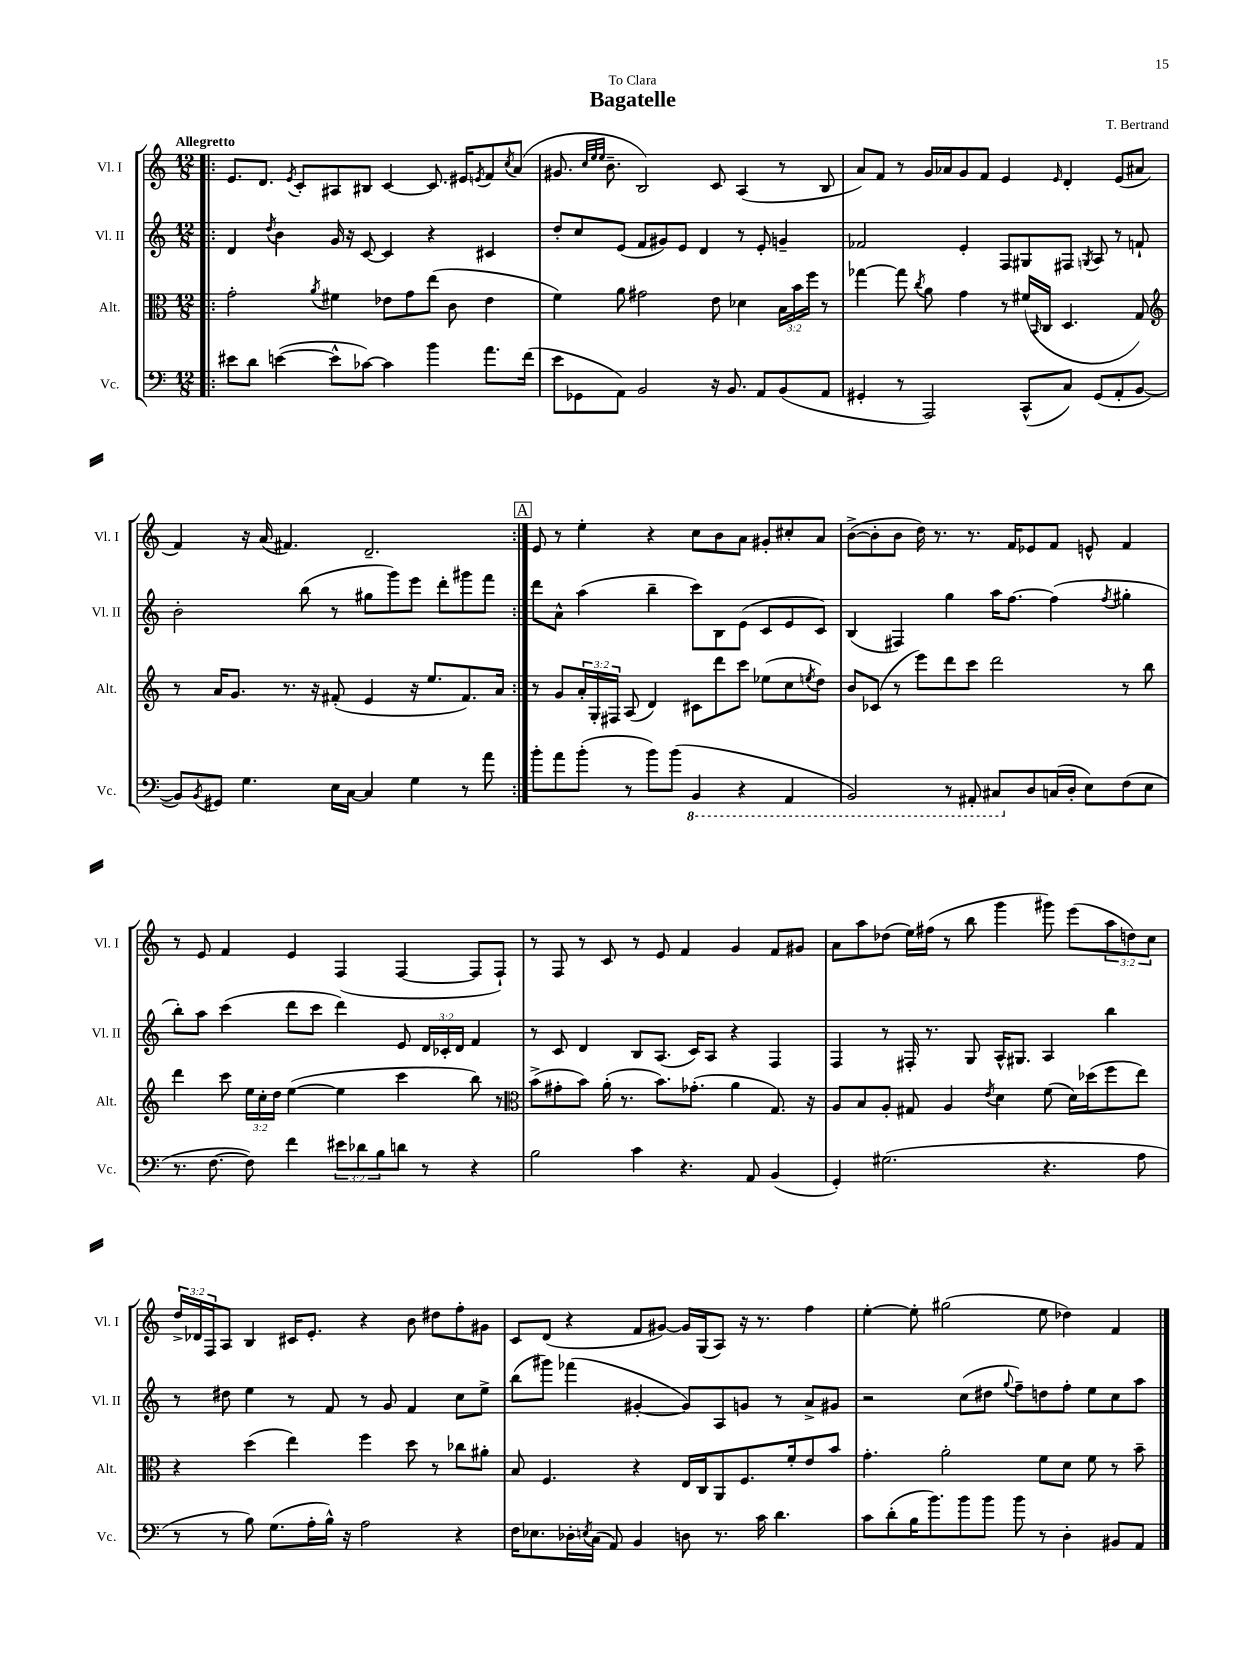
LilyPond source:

\header { title = "Bagatelle" composer = "T. Bertrand" dedication = "To Clara" }
<<
\new StaffGroup <<
\new Staff = "s0" \with { instrumentName = "Vl. I" shortInstrumentName = "Vl. I" } {
    \clef treble \key c \major \numericTimeSignature \time 12/8 \override Staff.TupletNumber.text = #tuplet-number::calc-fraction-text \tempo "Allegretto"
    \repeat volta 2 { \bar ".|:" e'8. d'8. \acciaccatura { e'8 } c'8-. ais8 bis8 c'4~ c'8. eis'16 \acciaccatura { e'8 } f'8 \acciaccatura { c''8 } a'8( |
    gis'8. \grace { c''32 e''32 e''32 } b'8.-- b2) c'8 a4( r8 b8 |
    a'8) f'8 r8 g'16 aes'16 g'8 f'8 e'4 \grace { e'16 } d'4-. e'8( ais'8 |
    f'4) r16 a'16( fis'4.) d'2.-- | }
    \mark \markup { \box "A" } e'8 r8 e''4-. r4 c''8 b'8 a'8 gis'8-. cis''8-. a'8 |
    b'8~->( b'8-. b'8 d''16) r8. r8. f'16 ees'8 f'8 e'8-^ f'4 |
    r8 e'8 f'4 e'4 f4( f4~ f8 f8-!) |
    r8 f8 r8 c'8 r8 e'8 f'4 g'4 f'8 gis'8 |
    a'8 a''8 des''8( e''16) fis''16( r8 b''8 g'''4 gis'''8) e'''8( \tuplet 3/2 { a''8 d''8) c''8 } |
    \tuplet 3/2 { d''16-> des'16 f16 } a8 b4 cis'16 e'8.-. r4 b'8 dis''8 f''8-. gis'8 |
    c'8 d'8( r4 f'8 gis'8~) gis'16 g16( a8) r16 r8. f''4 |
    e''4~-. e''8-. gis''2( e''8 des''4) f'4 \bar "|." |
}
\new Staff = "s1" \with { instrumentName = "Vl. II" shortInstrumentName = "Vl. II" } {
    \clef treble \key c \major \numericTimeSignature \time 12/8 \override Staff.TupletNumber.text = #tuplet-number::calc-fraction-text
    \repeat volta 2 { \bar ".|:" d'4 \acciaccatura { d''8 } b'4 g'16 r16 c'8~ c'4 r4 cis'4 |
    d''8-. c''8 e'8( f'8 gis'8) e'8 d'4 r8 e'8-. g'4-- |
    fes'2 e'4-. f8 gis8 fis8 \acciaccatura { g8 } a8 r8 f'8-! |
    b'2-. b''8( r8 gis''8 g'''8) e'''8 d'''8-. gis'''8 f'''8 | }
    \mark \markup { \box "A" } d'''8 a'8-^ a''4( b''4-- c'''8) b8 e'8( c'8 e'8 c'8) |
    b4( fis4) g''4 a''16 f''8.~ f''4( \acciaccatura { f''8 } gis''4-. |
    b''8-.) a''8 c'''4( d'''8 c'''8 d'''4) e'8 \tuplet 3/2 { d'16 ces'16-. d'16 } f'4 |
    r8 c'8 d'4 b8 a8.( c'16) a8 r4 f4 |
    f4 r8 fis16-. r8. g8 a16-^ gis8. a4 b''4 |
    r8 dis''8 e''4 r8 f'8 r8 g'8 f'4 c''8 e''8-> |
    b''8( gis'''8) fes'''4( gis'4~-. gis'8) a8 g'8 r8 a'8-> gis'8 |
    r2 c''8( dis''8 \appoggiatura { g''8 } f''8--) d''8 f''8-. e''8 c''8 a''8 \bar "|." |
}
\new Staff = "s2" \with { instrumentName = "Alt." shortInstrumentName = "Alt." } {
    \clef alto \key c \major \numericTimeSignature \time 12/8 \override Staff.TupletNumber.text = #tuplet-number::calc-fraction-text
    \repeat volta 2 { \bar ".|:" g'2-. \acciaccatura { a'8 } fis'4 ees'8 g'8 e''8( c'8 ees'4 |
    f'4) a'8 gis'2 e'8 des'4 \tuplet 3/2 { b16 b'16 f''16 } r8 |
    ges''4~ ges''8 \acciaccatura { c''8 } a'8 g'4 r8 fis'16( \grace { b,16 } c16 d4. g8) |
    \clef treble r8 a'16 g'8. r8. r16 fis'8-.( e'4 r16 e''8. fis'8.) a'16 | }
    \mark \markup { \box "A" } r8 g'8 \tuplet 3/2 { a'16-. g16-. fis16 } a8( d'4) cis'8 d'''8 c'''8 ees''8( c''8 \acciaccatura { e''8 } d''8) |
    b'8 ces'8( r8 e'''8) d'''8 c'''8 d'''2 r8 b''8 |
    d'''4 c'''8 \tuplet 3/2 { e''16 c''16-. d''16 } e''4~( e''4 c'''4 b''8) r8 |
    \clef alto b'8->( gis'8-. b'8) a'16-.( r8. b'8.) ges'8.-.( a'4 g8.) r16 |
    a8 b8 a8-. gis8 a4 \acciaccatura { e'8 } d'4 f'8( d'16) des''16( f''8 e''8) |
    r4 d''4( e''4) f''4 d''8 r8 ces''8 ais'8-. |
    b8 f4. r4 e16 c16 a,8 f8. f'16-. e'8 b'8 |
    g'4.-. a'2-. f'8 d'8 f'8 r8 b'8-- \bar "|." |
}
\new Staff = "s3" \with { instrumentName = "Vc." shortInstrumentName = "Vc." } {
    \clef bass \key c \major \numericTimeSignature \time 12/8 \override Staff.TupletNumber.text = #tuplet-number::calc-fraction-text
    \repeat volta 2 { \bar ".|:" eis'8 d'8 e'4~( e'8-^ ces'8~) ces'4 b'4 a'8. f'16( |
    e'8 ges,8 a,8) b,2 r16 b,8. a,8 b,8( a,8 |
    gis,4-. r8 a,,2) c,8-^( c8) gis,8( a,8-. b,8~ |
    b,8) \acciaccatura { b,8 } gis,8 g4. e16 c16~ c4 g4 r8 a'8 | }
    \mark \markup { \box "A" } b'8-. a'8 b'8-.( r8 b'8) b'8( \ottava #-1 b,,4 r4 a,,4 |
    b,,2) r8 ais,,8-. cis,8 \ottava #0 d8 c!16( d16-. e8) f8( e8 |
    r8. f8.~ f8) f'4 \tuplet 3/2 { eis'8 des'8 b8 } d'8 r8 r4 |
    b2 c'4 r4. a,8 b,4( |
    g,4-.) gis2.( r4. a8 |
    r8 r8 b8) g8.( a16-. b16-^) r16 a2 r4 |
    f16 ees8. des16-. \acciaccatura { e8 } c16( a,8) b,4 d8 r8. c'16 d'4. |
    c'8 d'8-.( b16 b'8.) b'8 b'8 b'8 r8 d4-. bis,8 a,8 \bar "|." |
}
>>
>>
\layout { \context { \Score \remove "Bar_number_engraver" } }
